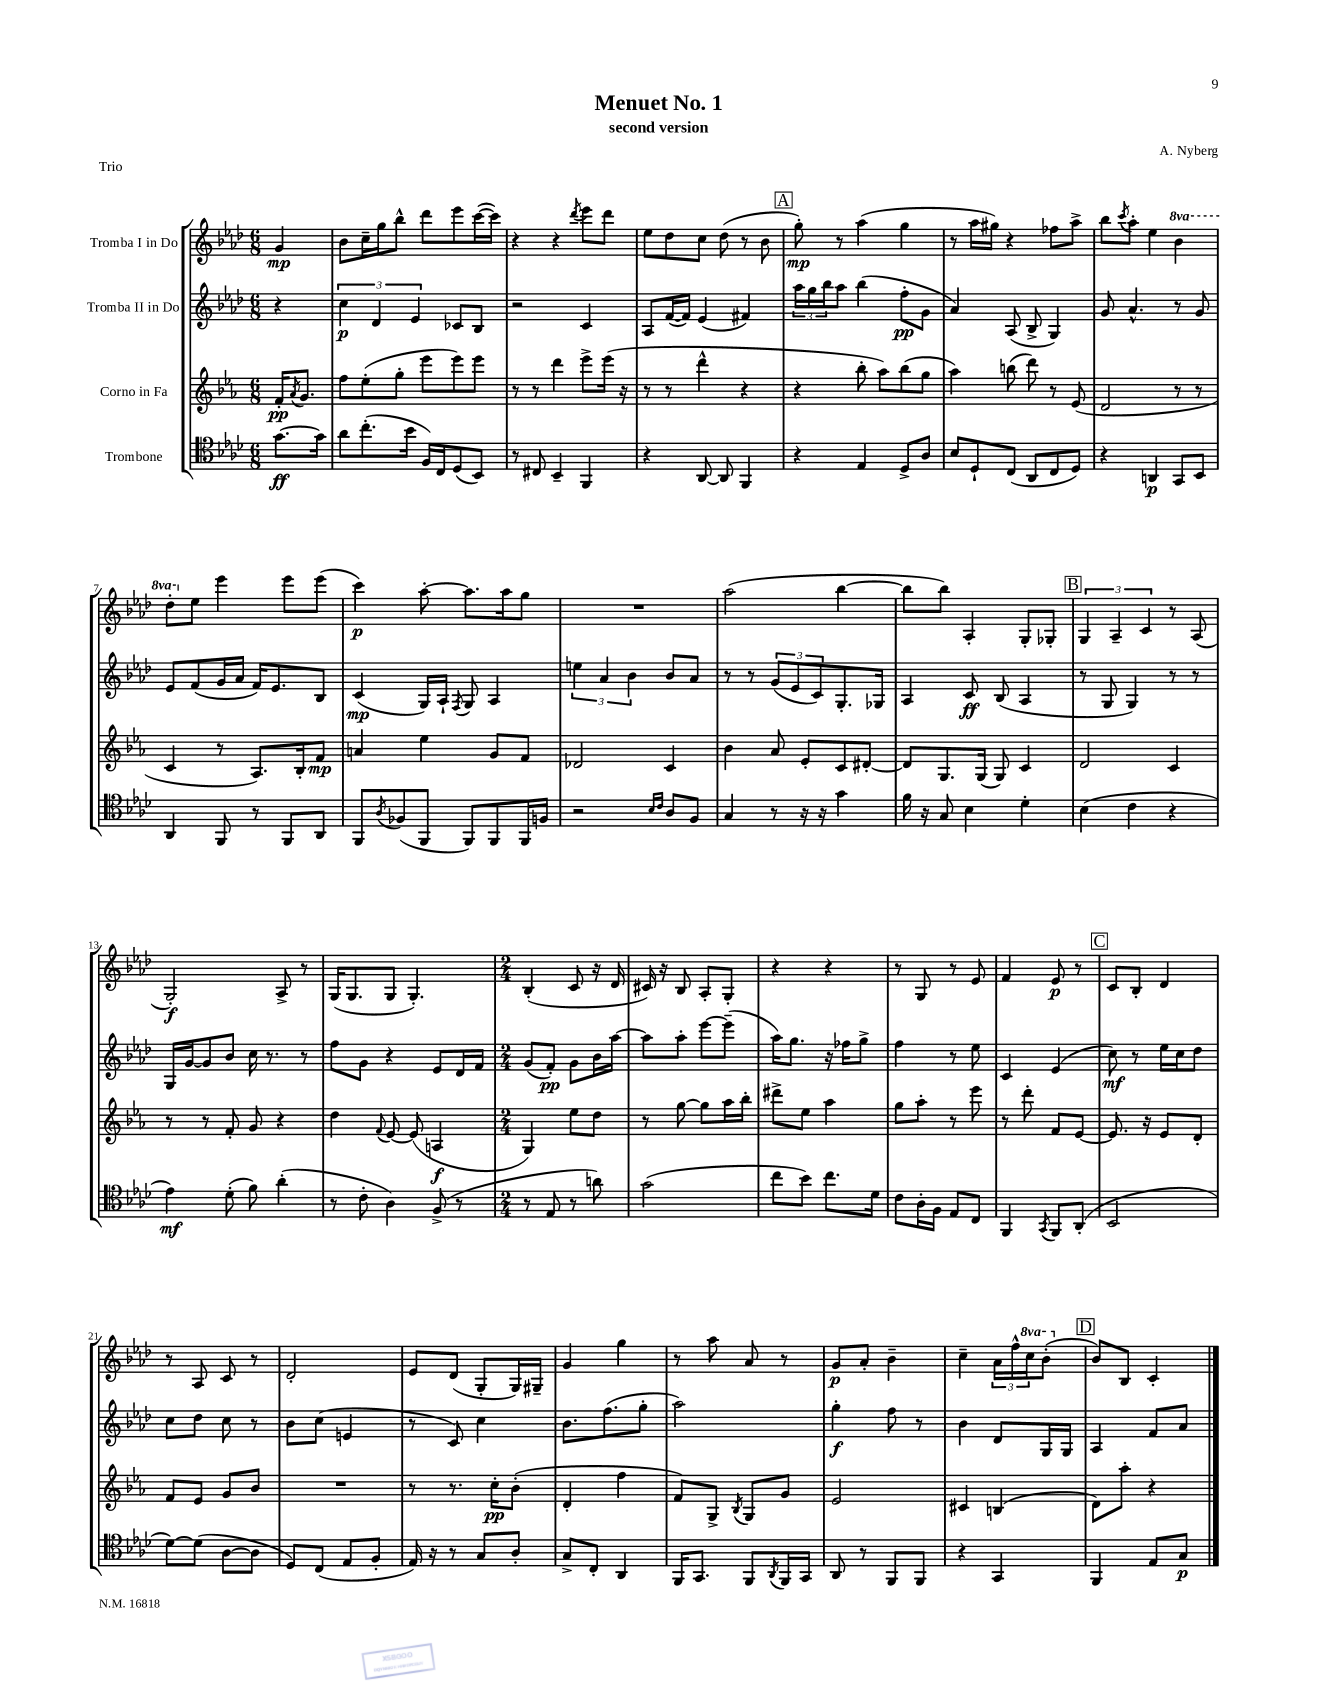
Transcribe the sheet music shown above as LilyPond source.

\header { title = "Menuet No. 1" composer = "A. Nyberg" subtitle = "second version" piece = "Trio" }
<<
\new StaffGroup <<
\new Staff = "s0" \with { instrumentName = "Tromba I in Do" } {
    \clef treble \key aes \major \numericTimeSignature \time 6/8 \set Staff.ottavationMarkups = #ottavation-simple-ordinals \partial 4
    g'4\mp |
    bes'8 c''16-- g''16 bes''8-^ des'''8 ees'''8 c'''16~( c'''16) |
    r4 r4 \acciaccatura { des'''8 } ees'''8 des'''8 |
    ees''8 des''8 c''8 des''8( r8 bes'8 |
    \mark \markup { \box "A" } g''8-.\mp) r8 aes''4( g''4 |
    r8 aes''16 gis''16) r4 fes''8 aes''8-> |
    bes''8 \acciaccatura { c'''8 } aes''8-. ees''4 \ottava #1 bes''4 |
    des'''8-. \ottava #0 ees''8 ees'''4 ees'''8 ees'''8( |
    c'''4\p) aes''8~-. aes''8. aes''16 g''8 |
    R2. |
    aes''2( bes''4~ |
    bes''8 bes''8) aes4-. g8-. ges8-. |
    \mark \markup { \box "B" } \tuplet 3/2 { g4 aes4-- c'4 } r8 aes8( |
    g2-.\f) aes8-> r8 |
    g16( g8. g8 g4.-.) |
    \numericTimeSignature \time 2/4 bes4-.( c'8 r16 des'16 |
    cis'16) r16 bes8 aes8-. g8-. |
    r4 r4 |
    r8 g8 r8 ees'8 |
    f'4 ees'8\p r8 |
    \mark \markup { \box "C" } c'8 bes8-. des'4 |
    r8 aes8 c'8 r8 |
    des'2-. |
    ees'8 des'8( g8-. g16) gis16-- |
    g'4 g''4 |
    r8 aes''8 aes'8 r8 |
    g'8\p aes'8-. bes'4-- |
    c''4-- \tuplet 3/2 { aes'16 f''16-^ \ottava #1 c'''16 } bes''8-.( \ottava #0 |
    \mark \markup { \box "D" } bes'8) bes8 c'4-. \bar "|." |
}
\new Staff = "s1" \with { instrumentName = "Tromba II in Do" } {
    \clef treble \key aes \major \numericTimeSignature \time 6/8 \partial 4
    r4 |
    \tuplet 3/2 { c''4\p des'4 ees'4 } ces'8 bes8 |
    r2 c'4 |
    aes8 f'16~( f'16) ees'4( fis'4) |
    \mark \markup { \box "A" } \tuplet 3/2 { aes''16 g''16 bes''16 } aes''8 bes''4( f''8-.\pp g'8 |
    aes'4) aes8( bes8-> g4) |
    g'8 aes'4.-^ r8 g'8 |
    ees'8 f'8( g'16 aes'16 f'16) ees'8. bes8 |
    c'4\mp( g16) aes16-! \acciaccatura { f8 } g8 aes4 |
    \tuplet 3/2 { e''4 aes'4 bes'4 } bes'8 aes'8 |
    r8 r8 \tuplet 3/2 { g'8( ees'8 c'8) } g8.-. ges16 |
    aes4 c'8\ff bes8( aes4 |
    \mark \markup { \box "B" } r8 g8 g4) r8 r8 |
    g16 g'16~ g'8 bes'8 c''16 r8. r8 |
    f''8 g'8 r4 ees'8 des'16 f'16 |
    \numericTimeSignature \time 2/4 g'8( f'8-.\pp) g'8 bes'16 aes''16~ |
    aes''8 aes''8-. ees'''8~ ees'''8--( |
    aes''16) g''8. r16 fes''16 g''8-> |
    f''4 r8 ees''8 |
    c'4 ees'4( |
    \mark \markup { \box "C" } c''8\mf) r8 ees''16 c''16 des''8 |
    c''8 des''8 c''8 r8 |
    bes'8 c''8( e'4 |
    r8 c'8) c''4 |
    bes'8. f''8.( g''8-. |
    aes''2) |
    g''4-.\f f''8 r8 |
    bes'4 des'8 g16 g16 |
    \mark \markup { \box "D" } aes4 f'8 aes'8 \bar "|." |
}
\new Staff = "s2" \with { instrumentName = "Corno in Fa" } {
    \clef treble \key ees \major \numericTimeSignature \time 6/8 \partial 4
    f'16-.\pp \acciaccatura { aes'8 } g'8. |
    f''8 ees''8-.( g''8-. ees'''8 ees'''8) ees'''8 |
    r8 r8 d'''4 ees'''8-> ees'''16( r16 |
    r8 r8 d'''4-^ r4 |
    \mark \markup { \box "A" } r4 bes''8-. aes''8) bes''8( g''8 |
    aes''4) b''8( d'''8) r8 ees'8( |
    d'2 r8 r8 |
    c'4 r8 aes8.) bes16-. f'8\mp |
    a'4 ees''4 g'8 f'8 |
    des'2 c'4 |
    bes'4 aes'8 ees'8-. c'8 dis'8~-. |
    dis'8 g8. g16( g8) c'4 |
    \mark \markup { \box "B" } d'2 c'4 |
    r8 r8 f'8-. g'8 r4 |
    d''4 \appoggiatura { f'8 } ees'8~ ees'8( a4\f |
    \numericTimeSignature \time 2/4 g4) ees''8 d''8 |
    r8 g''8~ g''8 aes''16 bes''16-. |
    dis'''8-> ees''8 aes''4 |
    g''8 aes''8-. r8 ees'''8 |
    r8 d'''8-. f'8 ees'8~ |
    \mark \markup { \box "C" } ees'8. r16 ees'8 d'8-. |
    f'8 ees'8 g'8 bes'8 |
    R2 |
    r8 r8. c''16-.\pp bes'8-.( |
    d'4-. f''4 |
    f'8) g8-> \acciaccatura { bes8 } g8 g'8 |
    ees'2 |
    cis'4 b4( |
    \mark \markup { \box "D" } d'8) aes''8-. r4 \bar "|." |
}
\new Staff = "s3" \with { instrumentName = "Trombone" } {
    \clef tenor \key aes \major \numericTimeSignature \time 6/8 \partial 4
    g'8.~\ff g'16 |
    aes'8 c''8.-.( bes'16 f16) c16 des8( bes,8) |
    r8 cis8 bes,4-- f,4 |
    r4 aes,8~ aes,8 f,4 |
    \mark \markup { \box "A" } r4 ees4 des8-> aes8 |
    bes8 des8-! c8( aes,8 c8 des8) |
    r4 a,4\p g,8 bes,8 |
    aes,4 f,8 r8 f,8 aes,8 |
    f,8 \acciaccatura { aes8 } fes8( f,8 f,8) f,8 f,16 f16 |
    r2 \grace { bes16 c'16 } aes8 f8 |
    g4 r8 r16 r16 g'4 |
    f'16 r16 g8 bes4 des'4-. |
    \mark \markup { \box "B" } bes4( c'4 r4 |
    ees'4\mf) des'8-.( f'8) aes'4-.( |
    r8 c'8-. aes4) f8->( r8 |
    \numericTimeSignature \time 2/4 r8 ees8 r8 a'8) |
    g'2( |
    c''8 bes'8) c''8. des'16 |
    c'8 aes16-. f16 ees8 c8 |
    f,4 \acciaccatura { g,8 } f,8 aes,8-.( |
    \mark \markup { \box "C" } bes,2 |
    des'8~) des'8( aes8~ aes8 |
    des8) c8( ees8 f8-. |
    ees16) r16 r8 g8 aes8-. |
    g8-> c8-. aes,4 |
    f,16 g,8. f,8 \acciaccatura { aes,8 } f,16 g,16 |
    aes,8 r8 f,8 f,8 |
    r4 g,4 |
    \mark \markup { \box "D" } f,4 ees8 g8\p \bar "|." |
}
>>
>>
